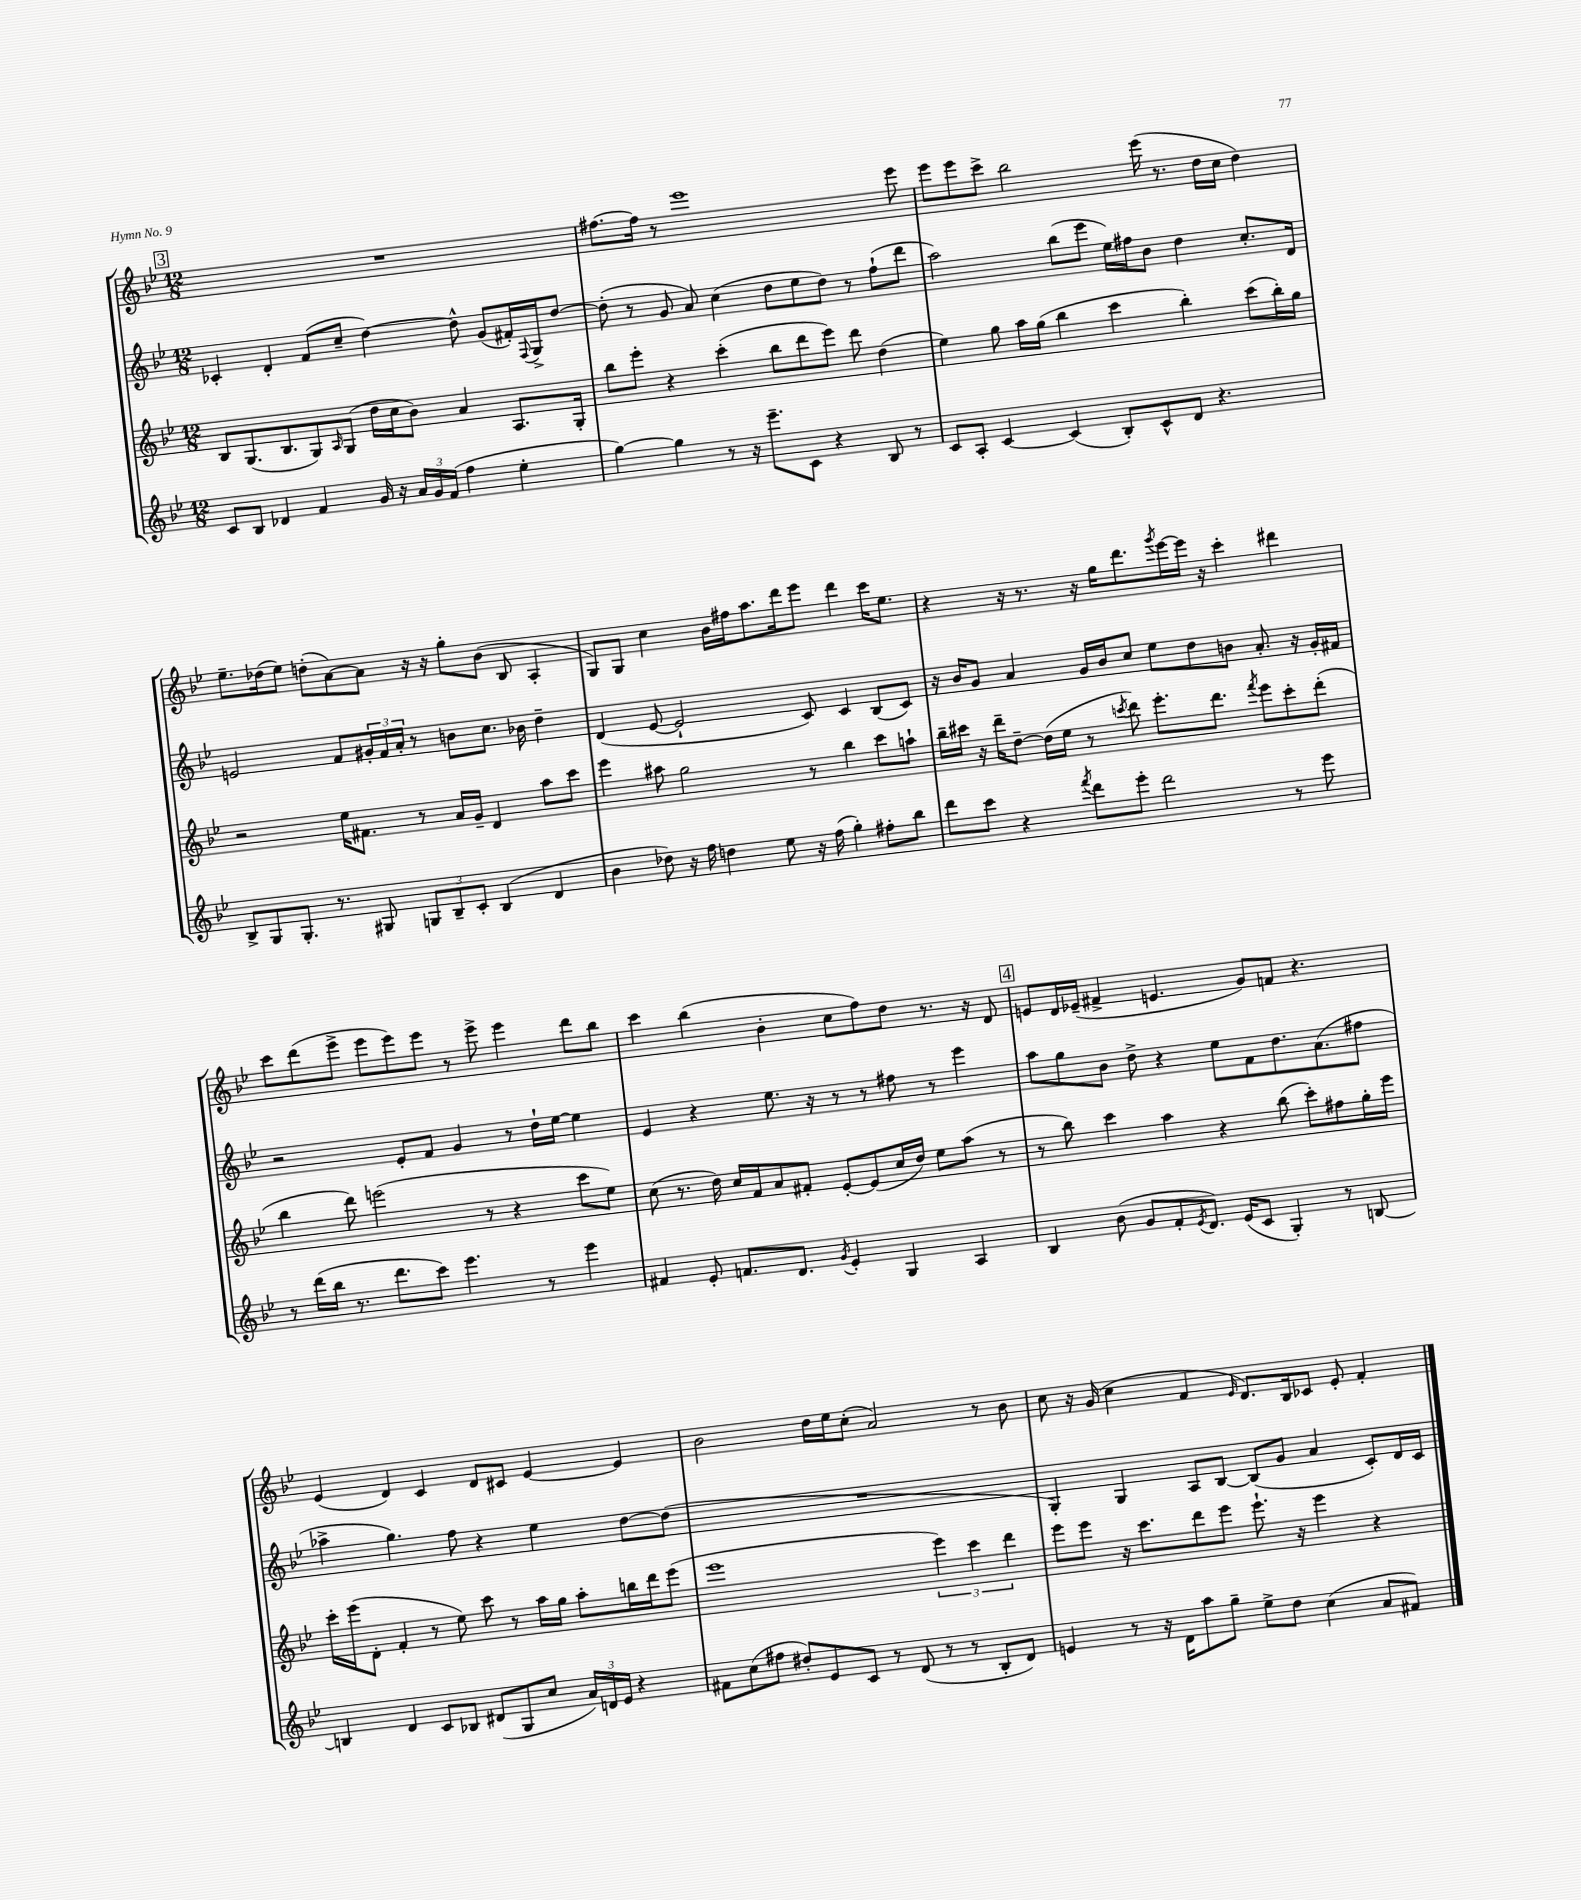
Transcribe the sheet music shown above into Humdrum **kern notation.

**kern	**kern	**kern	**kern
*staff4	*staff3	*staff2	*staff1
*clefG2	*clefG2	*clefG2	*clefG2
*k[b-e-]	*k[b-e-]	*k[b-e-]	*k[b-e-]
*M12/8	*M12/8	*M12/8	*M12/8
8c	8B-	4c-'	1.r
8B-	(8.G	.	.
4d-	.	4d'	.
.	8.B-	.	.
4f	8G)	(8f	.
.	16qqA	.	.
.	(8G	8cc~	.
16g	16dd	[4dd)	.
16r	16cc	.	.
24a	8b-)	.	.
24g	.	.	.
(24f	.	.	.
4ff	4a	8dd^^]	.
.	.	(8g	.
4ee-'	8.A	16f#')	.
.	.	8qqF	.
.	.	16G^	.
.	.	[8dd	.
.	16G'	.	.
=	=	=	=
[4gg)	8bb-	(8dd']	[8.ff#
.	8eee-'	8r	.
.	.	.	16ff#]
4gg]	4r	8g	8r
.	.	8a)	1eee-
8r	(4ccc'	(4cc	.
16r	.	.	.
8.eee-~	.	.	.
.	8bb-	8dd	.
8c	8ddd	8ee-	.
4r	8eee-)	8dd)	.
.	8ddd	8r	.
8B-	(4dd	(8ff`	.
8r	.	8ddd	8eee-
=	=	=	=
8c	4ee-)	2aa)	8eee-
8A'	.	.	8eee-
[4c	8gg	.	8ccc^
.	16aa	.	2bb-
.	(16gg	.	.
(4c]	4bb-	(8bb-	.
.	.	8eee-	.
8B-')	4ccc	16ee-)	.
.	.	16ff#	.
8c^^	.	8b-	(16eee-
.	.	.	8.r
8d	4bb-')	4dd	.
4.r	.	.	16dd
.	.	.	16cc
.	(8ccc	8.cc'	4dd)
.	16bb-')	.	.
.	16gg	16d	.
=	=	=	=
8B-^	2r	2e	8.ee-~
8G	.	.	.
.	.	.	(16dd-
8.G'	.	.	8ee-)
.	.	.	(8dd'
8.r	.	.	.
.	16ee-	8f	[8a)
.	8.f#	.	.
8G#	.	24g#'	8a]
.	.	24f	.
.	.	24a'	.
12G	8r	8r	16r
.	.	.	16r
12B-~	.	.	.
.	16a	8b	8gg'
12c'	.	.	.
.	16g~	.	.
(4B-	4d	8.cc	(8b-
.	.	.	8B-
.	.	16b-	.
4d	8aa	4dd~	4A'
.	8ccc	.	.
=	=	=	=
4b-	4eee-	(4d	8G)
.	.	.	8G
8dd-)	8aa#	[8e-	4cc
16r	2gg	2e-`]	.
16ff	.	.	.
4dd	.	.	16b-
.	.	.	16ff#
.	.	.	8.aa
8ee-	.	.	.
.	.	.	16ddd
16r	8r	8c)	8eee-
(16ff	.	.	.
4gg')	4bb-	4c	4ddd
8ff#'	8ccc	(8B-	16ccc
.	.	.	8.ee-
8bb-	8aa`	8c)	.
=	=	=	=
8ddd	16bb-~	16r	4r
.	16ccc#	16b-	.
8ccc	16r	8g	.
.	16ddd~	.	.
4r	[8dd~	4a	16r
.	.	.	8.r
.	(16dd]	.	.
.	16ee-	.	.
8qfff	.	.	.
8ddd	8r	16g	16r
.	.	16b-	16gg
.	8qccc	.	.
8eee-'	8ddd)	8cc	8.ddd
2ddd	8.eee-'	8ee-	.
.	.	.	8qggg
.	.	.	[16eee-
.	.	8dd	16eee-]
.	8.ddd	.	16r
.	.	8b	4ccc'
.	8qfff	.	.
.	8eee-	8.a'	.
8r	8ccc'	.	4ddd#
.	.	16r	.
8eee-	(8ddd'	16g'	.
.	.	16f#	.
=	=	=	=
8r	4bb-	2r	8ccc
(16ddd	.	.	(8ddd
16bb-	.	.	.
8.r	8ddd)	.	8eee-^
.	(2eee	.	8eee-
8.ddd	.	.	.
.	.	8e-'	8eee-)
8ccc)	.	8f	8eee-
4.eee-	.	4g	8r
.	8r	.	8eee-^
.	4r	8r	4eee-
8r	.	16dd`	.
.	.	[16ee-	.
4eee-	8ccc	4ee-]	8ddd
.	8ee-)	.	8bb-
=	=	=	=
4f#	(8cc	4e-	4ccc
.	8.r	.	.
8e-'	.	4r	(4bb-
.	16dd)	.	.
8.f	16cc	.	.
.	16f	.	.
.	8a	8.ee-	4b-'
8.d	.	.	.
.	8f#'	.	.
.	.	16r	.
8qg	.	.	.
4e-'	[8e-'	8r	8cc
.	(8e-]	8r	8ff)
4G	16cc	8ff#	8dd
.	16dd)	.	.
.	8ee-	8r	8.r
4A	(8aa	4eee-	.
.	.	.	16r
.	8r	.	8d
=	=	=	=
4B-	8r	8aa	8e
.	8bb-)	8gg	16d
.	.	.	(16e-~
(8b-	4ccc	8b-	4f#^
8g	.	8dd^	.
8f'	4aa	4r	4.e
8qe-	.	.	.
8.d)	.	.	.
.	4r	8ee-	.
(16e-	.	.	.
8c	.	8f	8g)
4G')	(8bb-	8.dd	8f
.	8ccc')	.	4.r
.	.	(8.a	.
8r	8ff#	.	.
[8B	16gg'	8ff#	.
.	16eee-	.	.
=	=	=	=
4B]	16ccc'	4aa-^	(4e-
.	(16eee-	.	.
.	8d'	.	.
4d	4f'	4.gg)	4d)
8c	8r	.	4c
8B-	8ee-)	8ff	.
(8d#	8ccc	4r	8d
8G	8r	.	8c#
8cc	16aa	4ee-	[4e-
.	16gg	.	.
24a)	8aa'	.	.
24d	.	.	.
24e-	.	.	.
4r	16bb	[8dd	4e-]
.	16ddd	.	.
.	(8eee-	(8dd]	.
=	=	=	=
8f#	1eee-	1.r	2b-
(8cc	.	.	.
8ff#	.	.	.
8dd#')	.	.	.
8e-	.	.	16dd
.	.	.	16ee-
8c	.	.	(8cc'
8r	.	.	2a)
(8d	.	.	.
8r	6eee-)	.	.
8r	.	.	.
.	6ccc	.	.
8B-'	.	.	8r
.	6ddd	.	.
8d)	.	.	8b-
=	=	=	=
4e	8eee-	4G')	8cc
.	8eee-	.	16r
.	.	.	(16g
8r	16r	4G	4cc
.	8.ccc	.	.
16r	.	.	.
16d	.	.	.
8aa	8ddd	8A	4f
8gg~	8eee-	[8B-	.
.	.	.	16qqe-
8ee-^	8.eee-`	(8B-]	8.d)
8dd	.	8g	.
.	16r	.	16B-
(4cc	4eee-	4a	8c-
.	.	.	8e-'
8a	4r	8c')	4f'
8f#)	.	16d	.
.	.	16c	.
==	==	==	==
*-	*-	*-	*-
